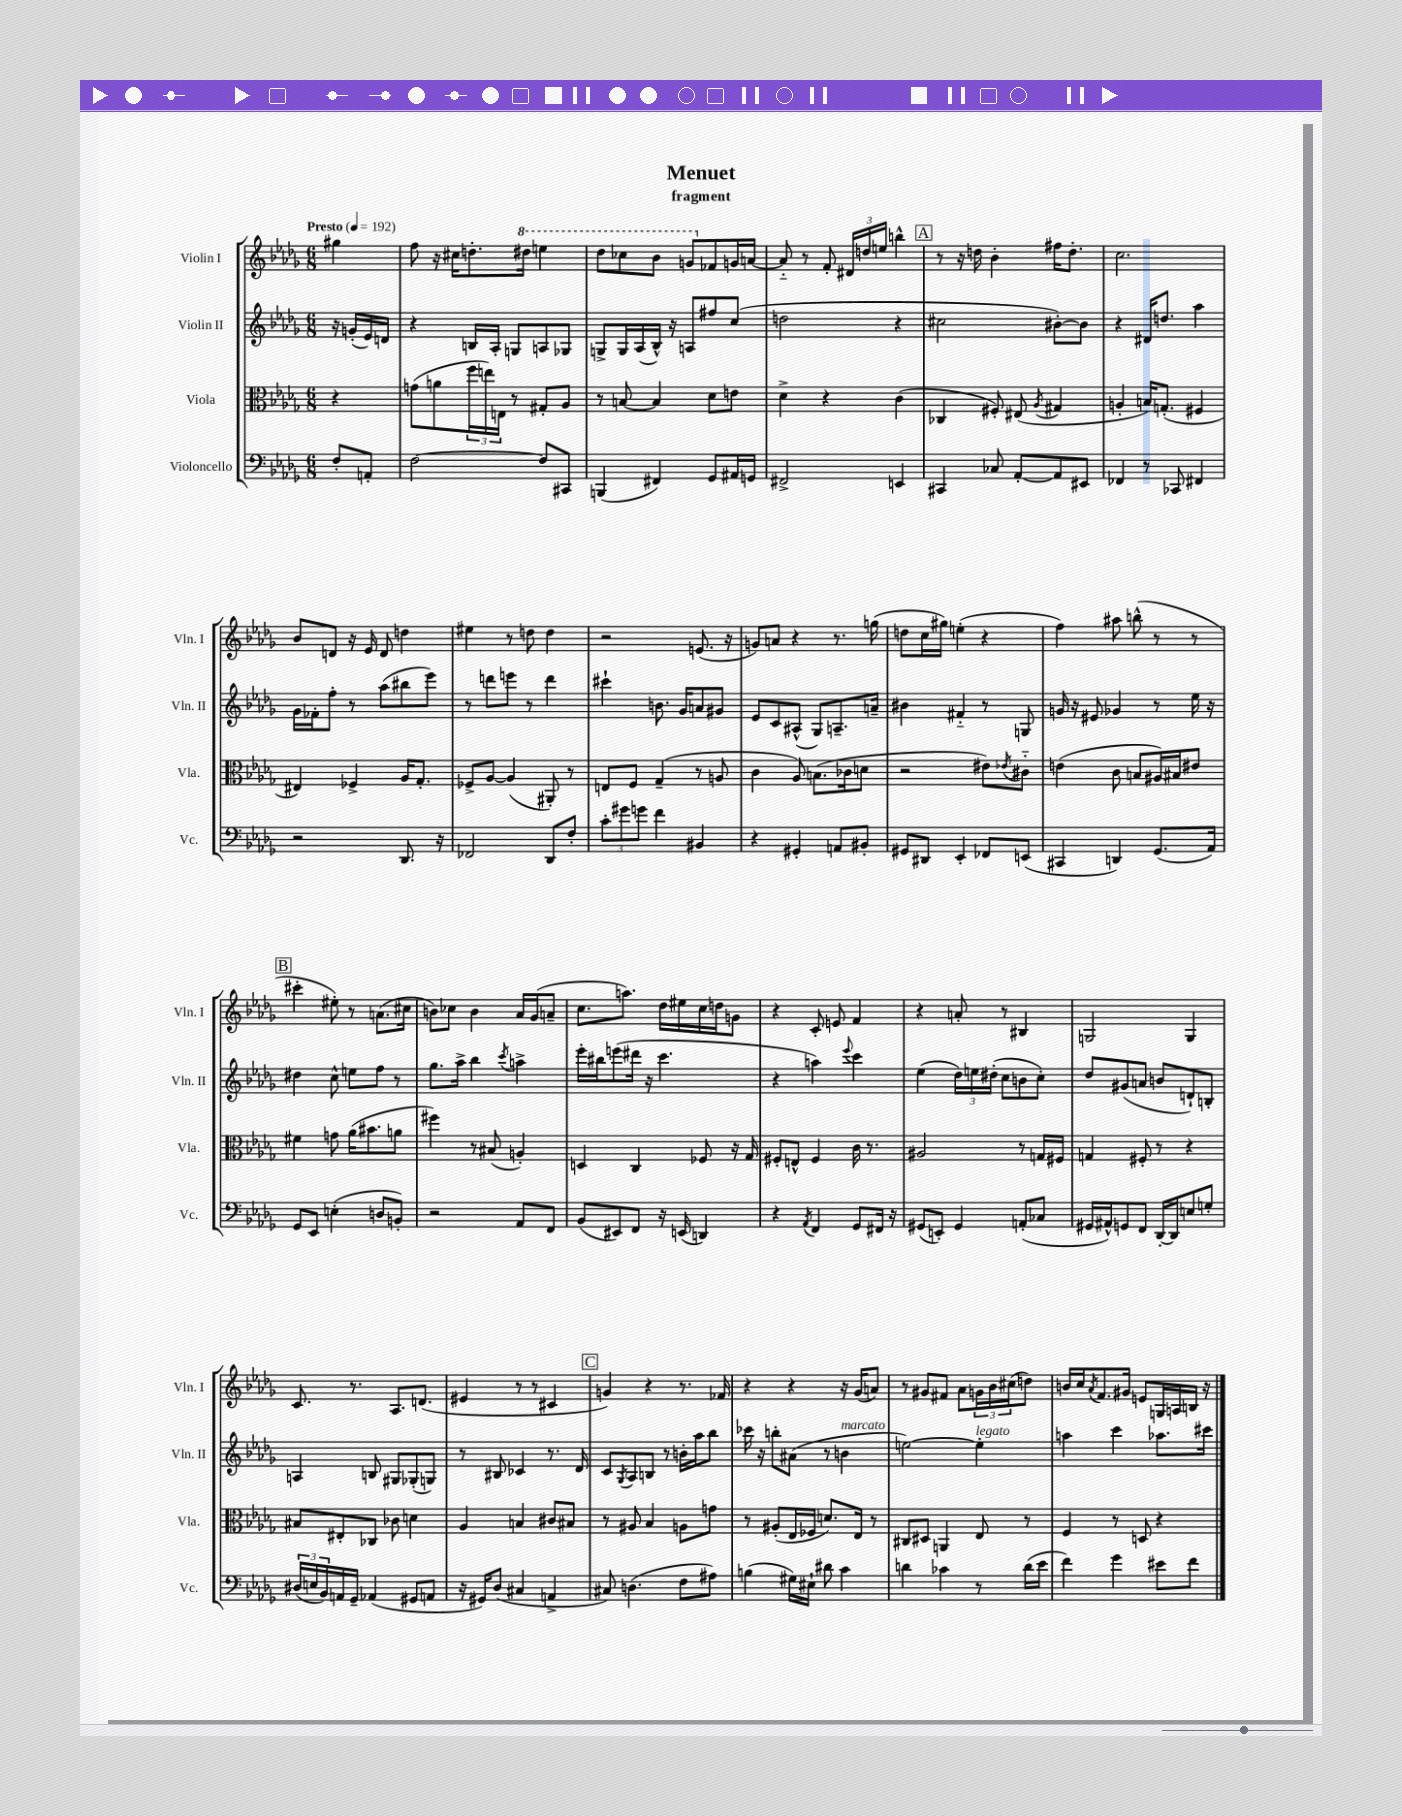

**kern	**kern	**kern	**kern
*staff4	*staff3	*staff2	*staff1
*clefF4	*clefC3	*clefG2	*clefG2
*k[b-e-a-d-g-]	*k[b-e-a-d-g-]	*k[b-e-a-d-g-]	*k[b-e-a-d-g-]
*M6/8	*M6/8	*M6/8	*M6/8
*MM192	*MM192	*MM192	*MM192
8F'	4r	16r	4gg#
.	.	(16g'	.
8AA'	.	16e-)	.
.	.	16d	.
=	=	=	=
[2F	(8g	4r	8ff
.	8a	.	16r
.	.	.	16cc#
.	24ff	16B	8.dd'
.	24ee)	.	.
.	.	16A-'	.
.	24E	.	.
.	8r	8G	.
.	.	.	16ddd#
8F]	8G#'	8A	4eee
8CC#	8A-	8G-	.
=	=	=	=
(4BBB	8r	8G^	8ddd-
.	[8B	16G	8ccc-
.	.	(16A-	.
4FF#)	4B]	16B-^^)	8bb-
.	.	16r	.
.	.	8A	8gg
8GG-	8d-	8ff#	8f-
16AA#	8e	(8cc	16g
16GG	.	.	[16a
=	=	=	=
2FF#^	4d-^	2dd	8a'~]
.	.	.	8r
.	4r	.	8f'
.	.	.	24d#
.	.	.	24dd
.	.	.	24ee
4EE	(4c	4r	4bb^^
=	=	=	=
4CC#	4C-	2cc#	8r
.	.	.	16r
.	.	.	16dd
8C-	8F#')	.	4b-'
[8AA-'	(8E#	.	.
.	8qA-	.	.
8AA-]	4G#	[8b#')	16ff#
.	.	.	8.dd'
8EE#	.	8b#]	.
=	=	=	=
4FF-	4A'	4r	2.cc
8r	16B)	16d#	.
.	(8.G'	8.dd	.
8CC-	.	.	.
4FF#	4F#	4aa-	.
=	=	=	=
2r	4E#)	16g-	8b-
.	.	16f-'	.
.	.	8ff'	8d
.	4F-^	8r	16r
.	.	.	16e-
.	.	(8aa-	8d
8.DD-	16A-	8bb#	4dd
.	8.G-'	.	.
.	.	8eee-)	.
16r	.	.	.
=	=	=	=
2FF-	8F-^	8r	4ee#
.	[8A-	8ddd	.
.	(4A-]	8eee	8r
.	.	8r	8dd
8DD-	8AA#')	4ddd	4dd
8F'	8r	.	.
=	=	=	=
12c'	8E	4ccc#`	2r
12g#	.	.	.
.	8F	.	.
12g	.	.	.
4f	(4G-~	8.b	.
.	.	16g-	.
4BB#	8r	8a	(8.e
.	8A	8g#	.
.	.	.	16r
=	=	=	=
4r	4c	8e-	8g)
.	.	8c	8a
4GG#'	8A-)	(8A#^^	4r
.	(8.B	8G-)	.
8AA	.	8.A~	8.r
.	16c-	.	.
8BB#'	8d	.	.
.	.	16a~	(16gg
=	=	=	=
8GG#	2r	4b#	8dd
8DD#	.	.	16cc
.	.	.	16gg#)
4EE-'	.	4f#'~	(4ee'
8FF-	8e#)	8r	4r
.	8qe-	.	.
(8EE	8c#'~	8G	.
=	=	=	=
4CC#	(4e	16g	4ff)
.	.	16r	.
.	.	8e#	.
4DD)	8c	4g-	8aa#
.	8B	.	(8bb^^
(8.GG-	16A#)	8r	8r
.	16B#	.	.
.	8e#	16ee-	8r
16AA-)	.	16r	.
=	=	=	=
8GG-	4f#	4dd#	4ccc#'
8EE-	.	.	.
(4E'	8g	8cc^^	8ee#')
.	(16a-	8ee	8r
.	8.b#	.	.
8D	.	8ff	(8.a
8BB')	8a	8r	.
.	.	.	16cc#
=	=	=	=
2r	4ff#)	8.gg-	8b)
.	.	.	8cc-
.	.	16aa-^	.
.	8r	4bb-	4b
.	(8B#	.	.
.	.	8qccc	.
8AA-	4A')	4aa^	16a-
.	.	.	(16g-
8FF	.	.	8a~
=	=	=	=
(8BB-	4D	16eee-'	8.cc
.	.	16bb#	.
8EE#)	.	(8eee	.
.	.	.	8.aa)
8FF	4C	16ddd#	.
.	.	16r	.
16r	.	4.ccc	16dd-
(16EE	.	.	16ee#
4DD)	8F-	.	16cc
.	.	.	16dd
.	16r	.	8g
.	16G-	.	.
=	=	=	=
4r	8F#'	4r	4r
.	8E^^	.	.
8qAA-	.	.	.
4FF	4F#	4aa)	8c'
.	.	.	8e
.	.	8qqeee-	.
8GG-	16c	4ccc	4f
.	8.r	.	.
16FF#	.	.	.
16r	.	.	.
=	=	=	=
(8GG#	2A#	(4ee-	4r
8EE')	.	.	.
4GG#	.	24dd-)	8a'
.	.	24ee	.
.	.	(24dd#'	.
.	.	8cc	8r
(8AA'	8r	8b	4B#
8C-	16G	8cc')	.
.	16F#	.	.
=	=	=	=
16GG#	4G	8dd-	2G
16AA#^^)	.	.	.
8GG	.	(8g#	.
8FF	8F#'	8a	.
[16DD-'	8r	8b	.
16DD-]	.	.	.
8E	4r	8d`)	4G
8G'	.	8B'	.
=	=	=	=
(24D#	8B#	4A	8.c
24E	.	.	.
24BB-)	.	.	.
16AA	8E#'	.	.
16GG-~	.	.	8.r
(4AA-	8C-	8B	.
.	8c-	8G#	8.A-
8GG#	4d	(8G-'	.
.	.	.	(8.d
8AA	.	8G)	.
=	=	=	=
16r	4A-	8r	4e#
16GG#)	.	.	.
(8D-	.	8B#	.
4C#	4B	4c-	8r
.	.	.	8r
4AA^	8c#	8.r	4c#
.	8B#	.	.
.	.	16d-	.
=	=	=	=
8C#)	8r	8c	4g)
.	.	8qG-	.
(4.D	8A#	8A-	.
.	4B-	8B	4r
.	.	8r	.
8F	8A	16b'	8.r
.	.	16aa-	.
8A#)	8g	8bb-	.
.	.	.	16f-
=	=	=	=
(4B	8r	16ccc-	4r
.	.	16r	.
.	(8A#'	8bb'	.
16G#)	16E-	(8a#	4r
16E#`	16F-	.	.
8d#	8.d)	8r	.
4c	.	4b	16r
.	16E-	.	(16g-
.	8r	.	8a)
=	=	=	=
4d	8C#	[2ee)	8r
.	8D#	.	8g#
4c-	4AA	.	8f#
.	.	.	8a-
8r	8E-	4ee']	24g
.	.	.	24b-
.	.	.	(24cc#
(16d	8r	.	8dd)
16e-	.	.	.
=	=	=	=
4f)	4F	4aa	16b
.	.	.	16cc
.	.	.	8qa-
.	.	.	8.f
4g-	8r	4ccc	.
.	.	.	16g#
.	8D	.	8e
8e#	4r	8.aa-	16G
.	.	.	16A
8f	.	.	16B
.	.	16ccc#	16r
==	==	==	==
*-	*-	*-	*-
